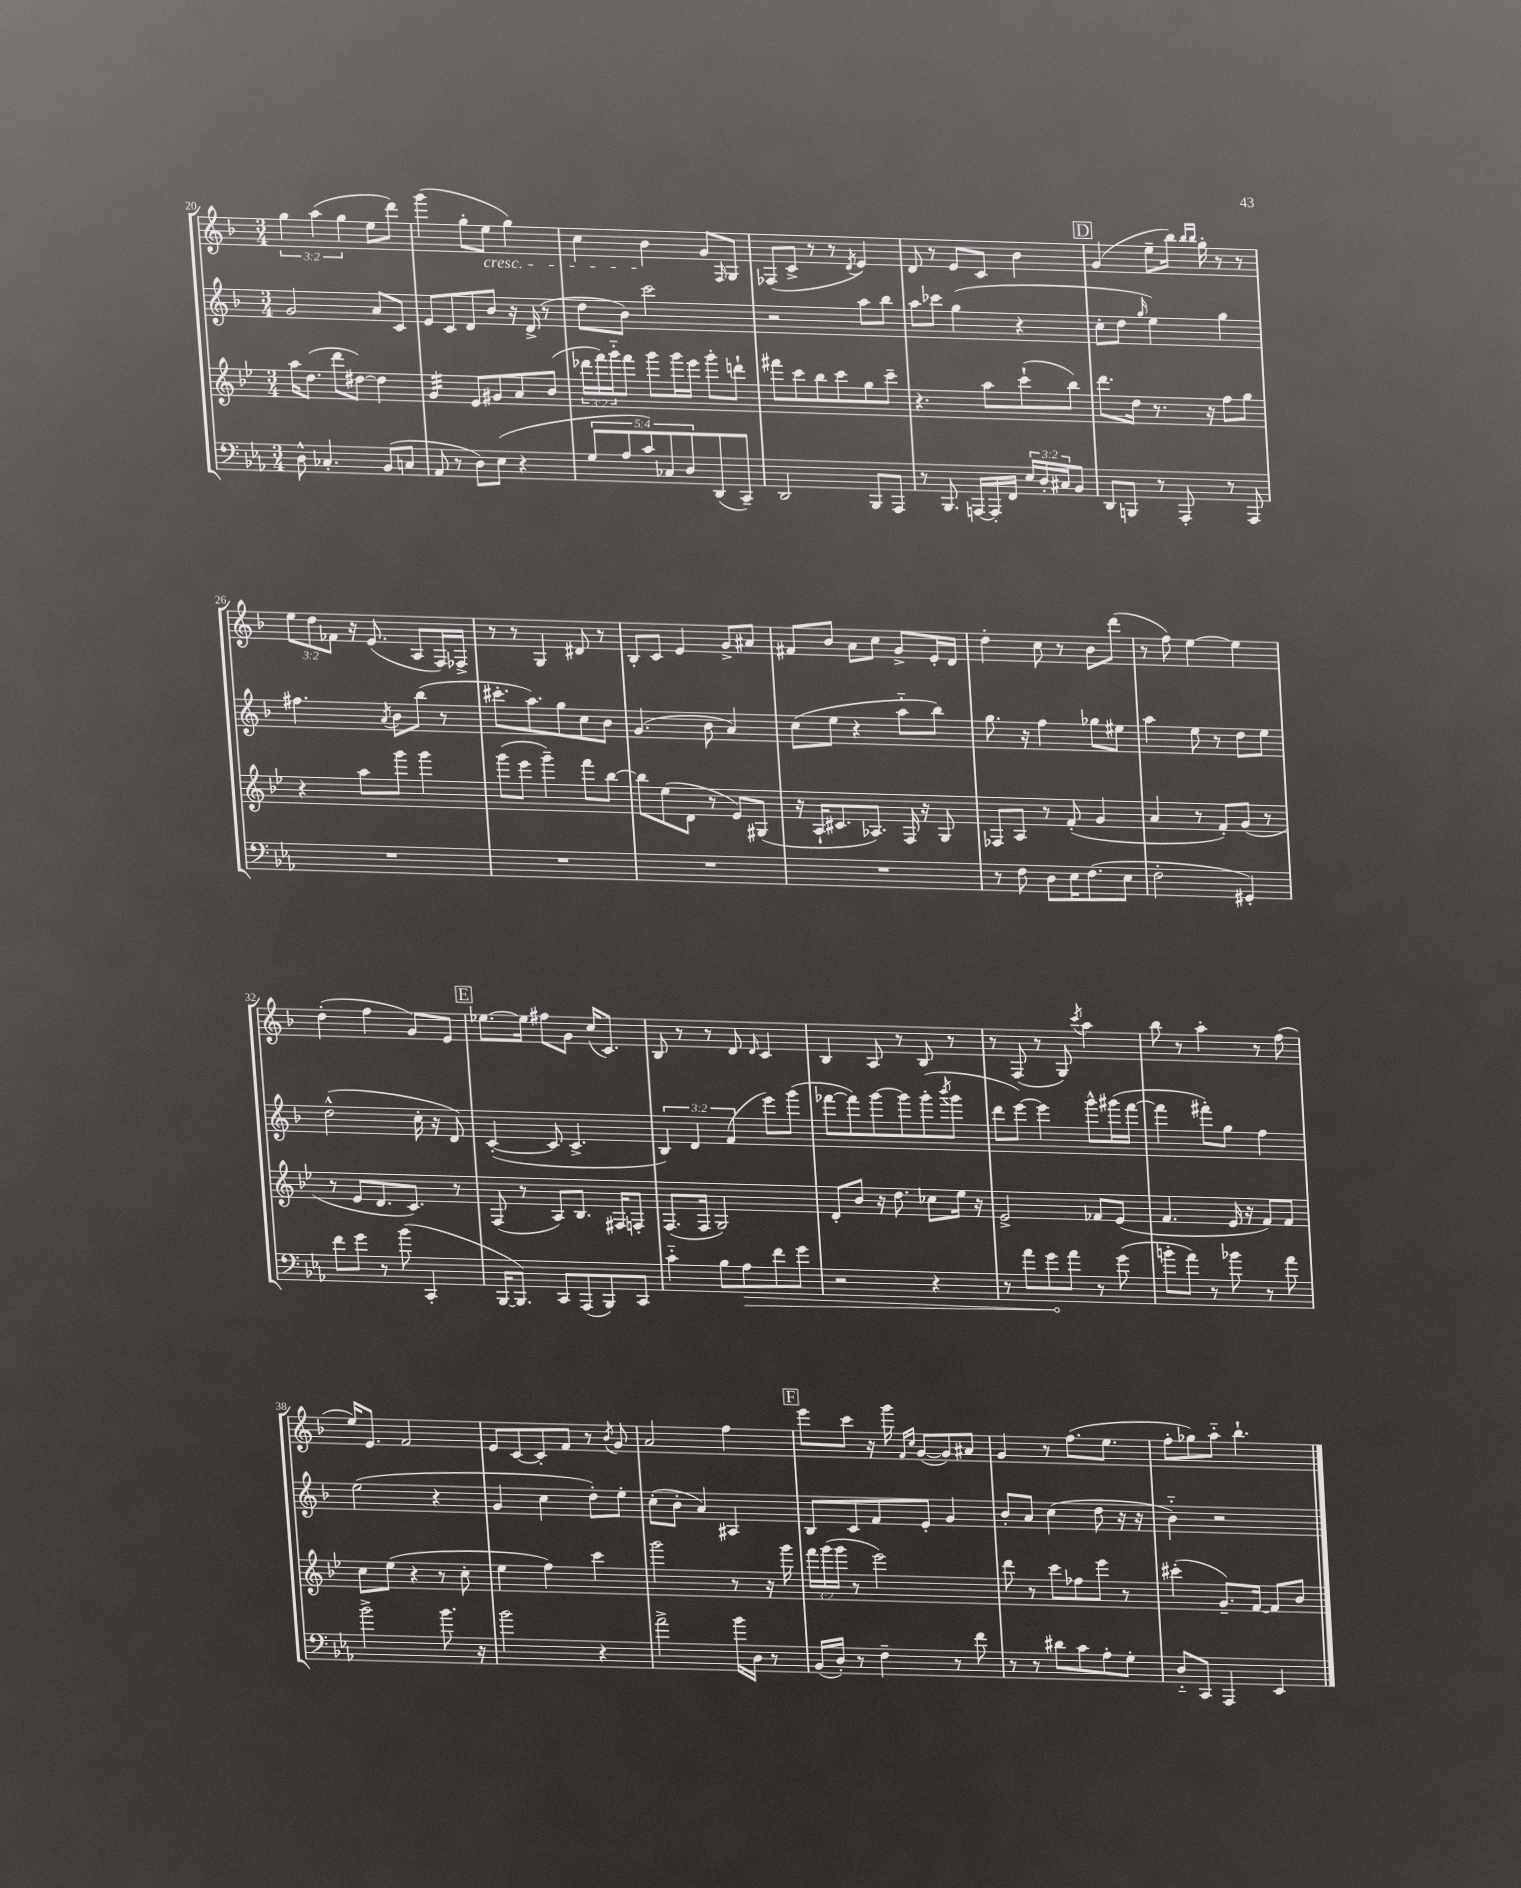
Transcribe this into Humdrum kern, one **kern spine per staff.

**kern	**kern	**kern	**kern
*staff4	*staff3	*staff2	*staff1
*clefF4	*clefG2	*clefG2	*clefG2
*k[b-e-a-]	*k[b-e-]	*k[b-]	*k[b-]
*M3/4	*M3/4	*M3/4	*M3/4
8D^^	16aa	2g	6gg
.	(8.dd	.	.
4.C-'	.	.	.
.	.	.	(6aa
.	8ddd	.	.
.	.	.	6gg
.	[8dd#)	.	.
(8BB-	4dd#]	8a	8ee
8C	.	8c	8ddd)
=	=	=	=
8AA-	4g	8e	(4ggg
8r	.	8c	.
8D)	8e-	8d	8gg'
(8E-	8g#	8b-	8ee
4r	8a	16r	4gg)
.	.	(16d^	.
.	(8b-	8r	.
=	=	=	=
10G	24ddd-	8dd	4cc
.	24fff)	.	.
.	24ggg'~	.	.
10A-	.	.	.
.	8fff	8b-)	.
10c)	.	.	.
.	8ggg	2ccc	4b-
10C-	.	.	.
.	16ggg	.	.
10D	.	.	.
.	16eee-	.	.
(8DD	8ggg'	.	8g
.	.	.	16qqF
8CC~)	8ddd`	.	8G
=	=	=	=
2DD	8fff#	2r	(8F-
.	8ccc	.	8c^
.	8bb-	.	8r
.	8ccc	.	8r
.	.	.	8qd
8BBB-	8gg	8aa	4e)
8AAA-	8ccc~	8bb-	.
=	=	=	=
8r	4.r	8aa	8d
8.BBB-	.	8ccc-	8r
.	.	(4gg	8e
[16AAA	.	.	.
16AAA']	8aa	.	8c
16FF	.	.	.
24E-	(8ccc`	4r	4b-
24D'	.	.	.
24C#	.	.	.
8BB-	8bb-)	.	.
=	=	=	=
8DD	8.ddd	8cc'	(4g
8BBB	.	8dd	.
.	16dd	.	.
.	.	16qqgg	.
8r	8.r	4ee)	8ee~
8AAA-'	.	.	16bb-)
.	.	.	16qqbb-
.	.	.	16qqbb-
.	16r	.	16gg'
8r	8ff	4gg	8r
8AAA-	8gg	.	8r
=	=	=	=
2.r	4r	4.ff#	12ee
.	.	.	12dd
.	.	.	12f-
.	8aa	.	16r
.	.	.	(8.e
.	.	8qa	.
.	8ggg	8b-	.
.	4ggg	(8bb-	8A
.	.	8r	16F)
.	.	.	16F-^
=	=	=	=
2.r	(8ggg	8.ccc#'	8r
.	8eee-	.	8r
.	.	8.aa)	.
.	4ggg~)	.	4G
.	.	8gg	.
.	8fff	8cc	8d#
.	[8bb-	8b-	8r
=	=	=	=
2.r	8bb-]	(4.g	8B-'
.	(8ee-	.	8c
.	8d	.	4e
.	8r	8b-	.
.	8e-)	4a)	8g^
.	(8G#	.	8a#
=	=	=	=
2.r	16r	(8cc	8f#
.	16A`	.	.
.	8.c#	8ee	8b-
.	.	4r	8a
.	8.A-)	.	.
.	.	.	8cc
.	16F	8aa'~	8g^
.	16r	.	.
.	8G	8bb-)	16e'
.	.	.	16d
=	=	=	=
8r	8F-	8.gg	4dd'
8F	8A	.	.
.	.	16r	.
8D	8r	4ff	8cc
16E-	(8f'	.	8r
(8.F	.	.	.
.	4g	8gg-	8b-
8E-	.	8ee#	(8ddd
=	=	=	=
2F'	4a	4aa	8r
.	.	.	8ff)
.	8r	8ee	[4ee
.	8f')	8r	.
4GG#')	(8g	8dd	4ee]
.	8r	8ee	.
=	=	=	=
8f	8r	(2dd^^	(4dd'
8g	8e-	.	.
8r	8.d	.	4ff
(8b-	.	.	.
.	8.c)	.	.
4CC'	.	16cc'	8g)
.	.	16r	.
.	8r	8d)	8e
=	=	=	=
[16BBB-	(8F	([4c'	[8.ee-
8.BBB-])	.	.	.
.	8r	.	.
.	.	.	16ee-]
8CC	8A)	8c]	8ff#
(8AAA-	8.B-	4.c^	8g
8BBB-)	.	.	(16cc
.	16F#	.	8.c)
8CC	8F'	.	.
=	=	=	=
4c'~	(8.F	6B-)	8B-
.	.	.	8r
.	.	6d	.
.	16F	.	.
8B-	2G)	.	8r
.	.	(6f	.
8A-	.	.	8d
.	.	.	16qqd
8f	.	8eee)	4c
8g	.	(8ggg	.
=	=	=	=
2r	8d'	[8fff-	4B-
.	8b-	8fff-])	.
.	16r	[8ggg	8A
.	8.dd	.	.
.	.	8ggg]	8r
4r	8cc-	(8ggg'	8B-
.	.	8qbbb-	.
.	16ee-	8ggg	8r
.	16r	.	.
=	=	=	=
8r	2e-^	8ddd	8r
8a-	.	[8eee)	(8F
8g	.	4eee]	8r
8a-	.	.	8G)
.	.	.	8qccc
8r	8f-	8ggg^^	4aa
(8g	(8e-	(16ggg#	.
.	.	[16fff	.
=	=	=	=
8b'	4.f	4fff]	8bb-
8a-)	.	.	8r
8r	.	8fff#')	4aa'
8b-	16e-	8gg	.
.	16r	.	.
8r	8f)	4ff	8r
8a-	8f	.	(8ff
=	=	=	=
2b-^	8cc	(2ee	16ee)
.	.	.	8.e
.	(8ee-	.	.
.	4r	.	2f
8.b-	8r	4r	.
.	8cc'	.	.
16r	.	.	.
=	=	=	=
2b-	4ee-	4g	8e
.	.	.	[8c
.	4ff)	4cc	8c']
.	.	.	8f
4r	4ccc	8dd')	8r
.	.	.	8qb-
.	.	8ee'	8g
=	=	=	=
2a-^	2ggg	(8cc'	2a
.	.	8b-'	.
.	.	4a)	.
16b-	8r	4A#	4ff
16D	.	.	.
8r	16r	.	.
.	16ggg	.	.
=	=	=	=
(16BB-	24fff	8B-	8eee
.	(24ggg	.	.
16D')	.	.	.
.	24ggg	.	.
8r	8r	8c	8ccc
4F~	2eee-)	8f	16r
.	.	.	16ggg
.	.	.	16qqf
.	.	.	16qqcc
.	.	8e'	([8g
8r	.	4g	8g])
8f	.	.	8a#
=	=	=	=
8r	8ddd	8b-'	4g
8r	8r	8a	.
8d#	8ccc	(4cc	8r
8c	8ff-	.	(8.ff
8A-'	8eee-	8dd	.
.	.	.	8.ee
8G'	8r	16r	.
.	.	16r	.
=	=	=	=
8D'~	(4ccc#'	4b-'~)	8ff'
8CC	.	.	8gg-)
4AAA-	8.g~)	2r	8aa'~
.	.	.	4.bb-`
.	[16f	.	.
4EE-	8f]	.	.
.	8b-	.	.
==	==	==	==
*-	*-	*-	*-
